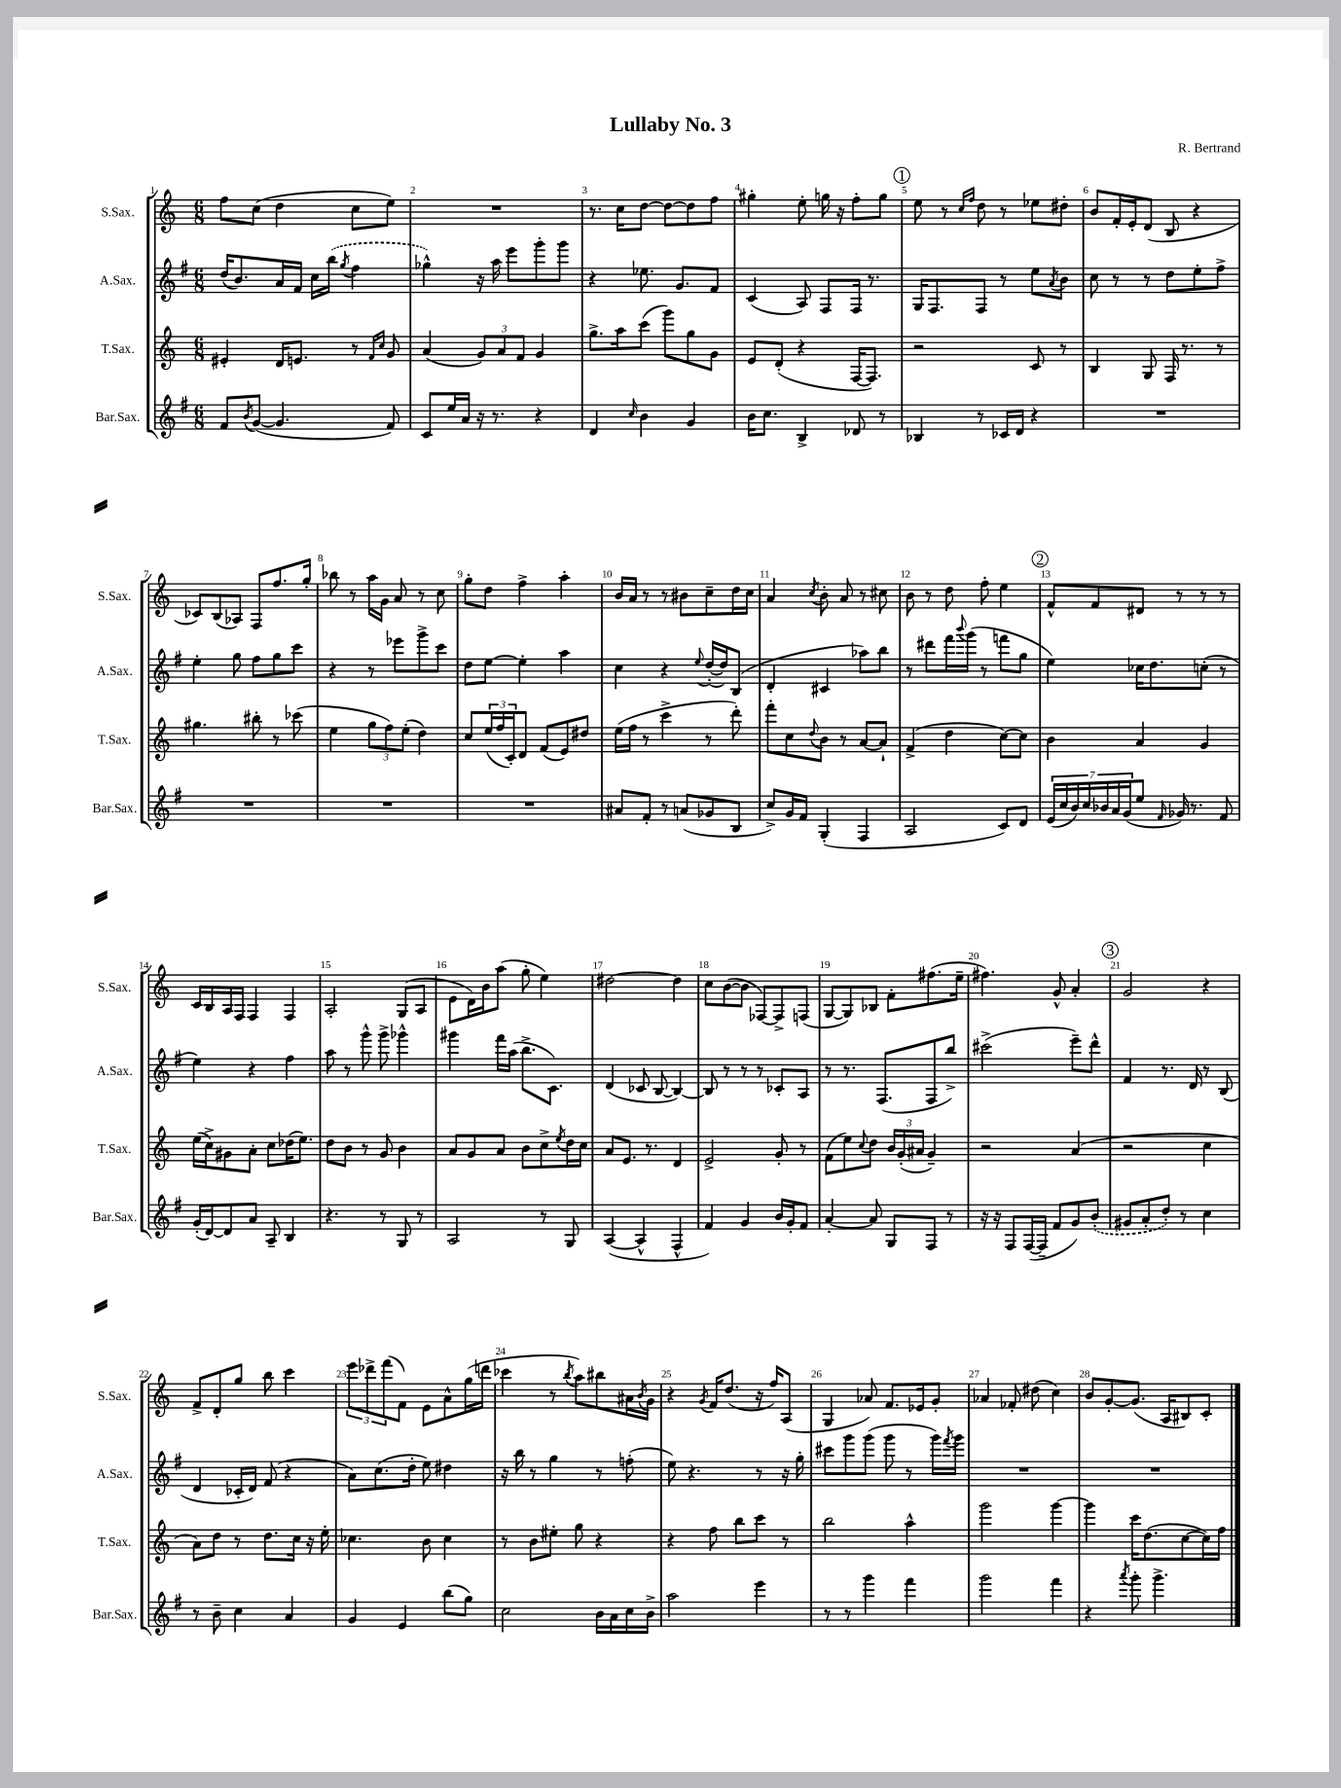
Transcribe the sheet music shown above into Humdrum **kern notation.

**kern	**kern	**kern	**kern
*part4	*part3	*part2	*part1
*staff4	*staff3	*staff2	*staff1
*I"Bar.Sax.	*I"T.Sax.	*I"A.Sax.	*I"S.Sax.
*I'Bar.Sax.	*I'T.Sax.	*I'A.Sax.	*I'S.Sax.
*clefG2	*clefG2	*clefG2	*clefG2
*k[f#]	*k[]	*k[f#]	*k[]
*M6/8	*M6/8	*M6/8	*M6/8
=1	=1	=1	=1
8f#/L	4e#X'/	(16dd/KL	8ff\L
.	.	8.b/)	.
8qb/	.	.	.
([8g/J	.	.	(8cc\J
4.g/]	16d/KL	16a/L	4dd\
.	8.en/J	16f#/JJ	.
.	.	16cc\LL	.
.	.	(16bb\JJ	.
.	.	8qgg/	.
.	8r	4ff#\	8cc\L
.	16qqf/LL	.	.
.	16qqcc/JJ	.	.
8f#/)	8g/	.	8ee\J)
=2	=2	=2	=2
8c/L	(4a/	4gg-X^^\)	2.r
16ee/L	.	.	.
16a/JJ	.	.	.
16r	12g/L)	16r	.
8.r	.	16aa\	.
.	12a/	.	.
.	.	8eee\L	.
.	12f/J	.	.
4r	4g/	8ggg'\	.
.	.	8ggg\J	.
=3	=3	=3	=3
4d/	8.gg^\L	4r	8.r
.	16aa\k	.	16cc\KL
16qqcc/	.	.	.
4b\	(8ccc\J	8.ee-X\	[8dd\J
.	8ggg\L)	.	8dd\L_
.	.	8.g/L	.
4g/	8gg\	.	8dd\]
.	8g\J	8f#/J	8ff\J
=4	=4	=4	=4
16b\KL	8e/L	(4c/	4gg#X'\
8.cc\J	.	.	.
.	(8d'/J	.	.
4B^/	4r	8A/)	8ee'\
.	.	8F#/L	16ggn\
.	.	.	16r
8d-X/	[16F/KL	16F#/Jk	8ff'\L
.	8.F/J])	8.r	.
8r	.	.	8gg\J
!!LO:REH:place=s1:t=1
=5	=5	=5	=5
4B-X/	2r	16G/KL	8ee\
.	.	8.F#/	.
.	.	.	8r
.	.	.	16qqcc/LL
.	.	.	16qqff/JJ
8r	.	8F#/J	8dd\
16c-X/LL	.	8r	8r
16d/JJ	.	.	.
4r	8c/	8ee\L	8ee-X\L
.	.	8qa/	.
.	8r	8b\J	8dd#X'\J
=6	=6	=6	=6
2.r	4B/	8cc\	8b/L
.	.	8r	16f'/L
.	.	.	16e'/J
.	8G/	8r	(8d/J
.	16F/	8dd\L	8B/
.	8.r	.	.
.	.	8ee'\	4r
.	8r	8ff#^\J	.
!!LO:LB:g=z
=7	=7	=7	=7
2.r	4.gg#X\	4ee'\	8c-X/L)
.	.	.	(8B/
.	.	8gg\	8A-X/J)
.	8bb#X'\	8ff#\L	8F/L
.	8r	8gg\	8.ff/
.	(8ccc-X\	8ccc\J	.
.	.	.	16gg'/Jk
=8	=8	=8	=8
2.r	4ee\	4r	8bb-X\
.	.	.	8r
.	12gg\L	8r	16aa\LL
.	.	.	16g\JJ
.	12ff\)	.	.
.	.	8eee-X\L	8a/
.	(12ee'\J	.	.
.	4dd\)	8ggg^\	8r
.	.	8ccc\J	8cc\
=9	=9	=9	=9
2.r	8cc/L	8dd\L	8gg'\L
.	(24ee/L	[8ee\J	8dd\J
.	24ff/	.	.
.	24c'/J)	.	.
.	8d/J	4ee'\]	4ff^\
.	(8f/L	.	.
.	8e/)	4aa\	4aa'\
.	8dd#X/J	.	.
=10	=10	=10	=10
8a#X/L	(16ee\LL	4cc\	16b/LL
.	16ff\JJ	.	16a/JJ
8f#'/J	8r	.	8r
8r	4ccc^\	4r	8r
(8an/L	.	.	8b#X\L
.	.	8qqee/	.
8g-X/	8r	([16dd'/LL	8cc~\
.	.	16dd/J])	.
8B/J	8ddd'\)	(8B/J	16dd\L
.	.	.	16cc\JJ
=11	=11	=11	=11
8cc^/L)	8fff'\L	4d'/	4a/
16g/L	8cc\	.	.
16f#/JJ	.	.	.
.	8qqdd/	.	8qcc/
(4G'/	8b\J	4c#X/	8b'\
.	8r	.	8a/
4F#/	[8a/L	8aa-X\L)	8r
.	8a`/J]	8bb\J	8cc#X\
=12	=12	=12	=12
2A/	(4f^/	8r	8b\
.	.	8ddd#X\L	8r
.	4dd\	16fff#\L	8dd\
.	.	8qqbbb/	.
.	.	(16ggg\JJ	.
.	.	8r	8ff'\
8c/L)	[8cc\L)	8fffn\L	4ee\
8d/J	8cc\J]	8gg\J	.
!!LO:REH:place=s1:t=2
=13	=13	=13	=13
(28e/LL	4b\	4ee\)	8f^^/L
28cc/	.	.	.
28b/)	.	.	.
28cc/	.	.	.
.	.	.	8f/
28b-X/	.	.	.
28a/	.	.	.
(28g/J	.	.	.
8ee/J	4a/	16cc-X\KL	8d#X/J
.	.	8.dd\	.
16qqf#/	.	.	.
16g-X/)	.	.	8r
8.r	.	.	.
.	4g/	(8ccn'\J	8r
8f#/	.	8r	8r
!!LO:LB:g=z
=14	=14	=14	=14
(16g'/LL	(16ee\LL	4ee\)	16c/LL
[16d/J)	16cc^\J)	.	16B/
8d/]	8g#X\	.	16A/
.	.	.	16F/JJ
8a/J	8a'\J	4r	4F/
8A~/	8cc\L	.	.
4B/	(16dd-X\K	4ff#\	4F/
.	8.ee\J)	.	.
=15	=15	=15	=15
4.r	8dd\L	8aa\	2A'/
.	8b\J	8r	.
.	8r	8ggg^^\	.
8r	8g/	8ggg^\	.
8G/	4b\	4ggg-X^^\	(8G/L
8r	.	.	8A/J
=16	=16	=16	=16
2A/	8a/L	4ggg#X\	8e\L
.	8g/	.	16d\L)
.	.	.	16b\J
.	8a/J	16fff#\LL	(8aa\J
.	.	(16aa\JJ	.
.	8b\L	8.bb^\L	8gg'\
8r	8cc^\	.	4ee\)
.	.	8.c\J)	.
.	8qee/	.	.
8G/	16dd\L	.	.
.	16cc\JJ	.	.
=17	=17	=17	=17
([4A/	8a/L	(4d/	[2dd#X\
.	8.e/J	.	.
4A^^/]	.	8c-X/	.
.	8.r	.	.
.	.	[8B/	.
4F#^^/	4d/	4B/_)	4dd#\]
=18	=18	=18	=18
4f#/)	2e^/	8B/]	8cc\L
.	.	8r	([8b\
4g/	.	8r	8b\J]
.	.	8r	[8F-X/L)
16b/LL	8g'/	8c-X'/L	8F-^/]
16g'/J	.	.	.
8f#/J	8r	8A/J	(8Fn/J
=19	=19	=19	=19
[4a'/	(8f\L	8r	[8G/L
.	8ee\)	8.r	8G/])
.	8qqcc/	.	.
8a/]	8dd\J	.	8B-X/J
.	.	(8.F#/L	.
8G/L	24b/LL	.	8f'\L
.	(24g'/	.	.
.	24a#X/JJ	.	.
8F#/J	4g~/)	8F#/	(8.ff#X\
8r	.	8bb^/J)	.
.	.	.	16ee~\Jk
=20	=20	=20	=20
16r	2r	(2ccc#X^\	4.ff#X\)
16r	.	.	.
8F#/L	.	.	.
([16F#/L	.	.	.
16F#~/JJ]	.	.	.
8f#/L	.	.	8g^^/
8g/)	(4a/	8eee~\L)	4a'/
(8b'/J	.	8ddd^^\J	.
!!LO:REH:place=s1:t=3
=21	=21	=21	=21
8g#X/L	2r	4f#/	2g/
8a'/	.	.	.
8dd'/J)	.	8.r	.
8r	.	.	.
.	.	16d/	.
4cc\	4cc\	8r	4r
.	.	(8B/	.
!!LO:LB:g=z
=22	=22	=22	=22
8r	8a\L)	4d/	8f^/L
8b~\	8dd\J	.	8d'/
4cc\	8r	16c-X'/LL	8gg/J
.	.	16d/JJ)	.
.	8.dd\L	(8f#/	8bb\
4a/	.	4r	4ccc\
.	16cc\Jk	.	.
.	16r	.	.
.	16ee'\	.	.
=23	=23	=23	=23
4g/	4.cc-X\	8a\L)	12eee\L
.	.	.	12ddd-X^\
.	.	(8.cc\	.
.	.	.	(12fff\
4e/	.	.	8f\J)
.	.	16dd'\Jk	.
.	8b\	8ee\)	8e\L
(8bb\L	4cc-\	4dd#X\	8a^^\
8gg\J)	.	.	(16gg\L
.	.	.	16dddn\JJ
=24	=24	=24	=24
2cc\	8r	16r	4ccc-X\
.	.	16bb\	.
.	8b\L	8r	.
.	8ee#X'\J	4gg\	8r
.	.	.	8qbb/
.	8gg\	.	8aa\L)
16b\LL	4r	8r	8bb#X\
16a\	.	.	.
16cc\	.	(8ffn'\	16a#X\L
.	.	.	8qb/
16b^\JJ	.	.	16g\JJ
=25	=25	=25	=25
2aa\	4r	8ee\)	4r
.	.	4.r	.
.	.	.	8qg/
.	8ff\	.	16f/KL
.	.	.	(8.dd/J
.	8bb\L	.	.
4eee\	8ccc\J	8r	16r
.	.	.	16ff/KL)
.	8r	16r	(8A/J
.	.	16gg'\	.
=26	=26	=26	=26
8r	2bb\	8ccc#X\L	4G/
8r	.	8ggg\	.
4ggg\	.	(8ggg\J	8a-X/)
.	.	8ggg\	8.f/L
4fff#\	4aa^^\	8r	.
.	.	.	16e-X/k
.	.	16ggg\LL)	8g'/J
.	.	8qfff#/	.
.	.	16ggg\JJ	.
=27	=27	=27	=27
2ggg\	2ggg\	2.r	4a-X/
.	.	.	8f-X'/
.	.	.	(8dd#X\
4fff#\	[4ggg\	.	4cc\)
=28	=28	=28	=28
4r	4ggg\]	2.r	8b/L
.	.	.	[8g'/
8qaaa/	.	.	.
8ggg'\	16ccc\KL	.	(8.g/J]
.	(8.dd\	.	.
4.ggg^\	.	.	.
.	.	.	16A/KL
.	[8cc\	.	8B#X/)
.	16cc\L])	.	8c'/J
.	16ff\JJ	.	.
==	==	==	==
*-	*-	*-	*-
